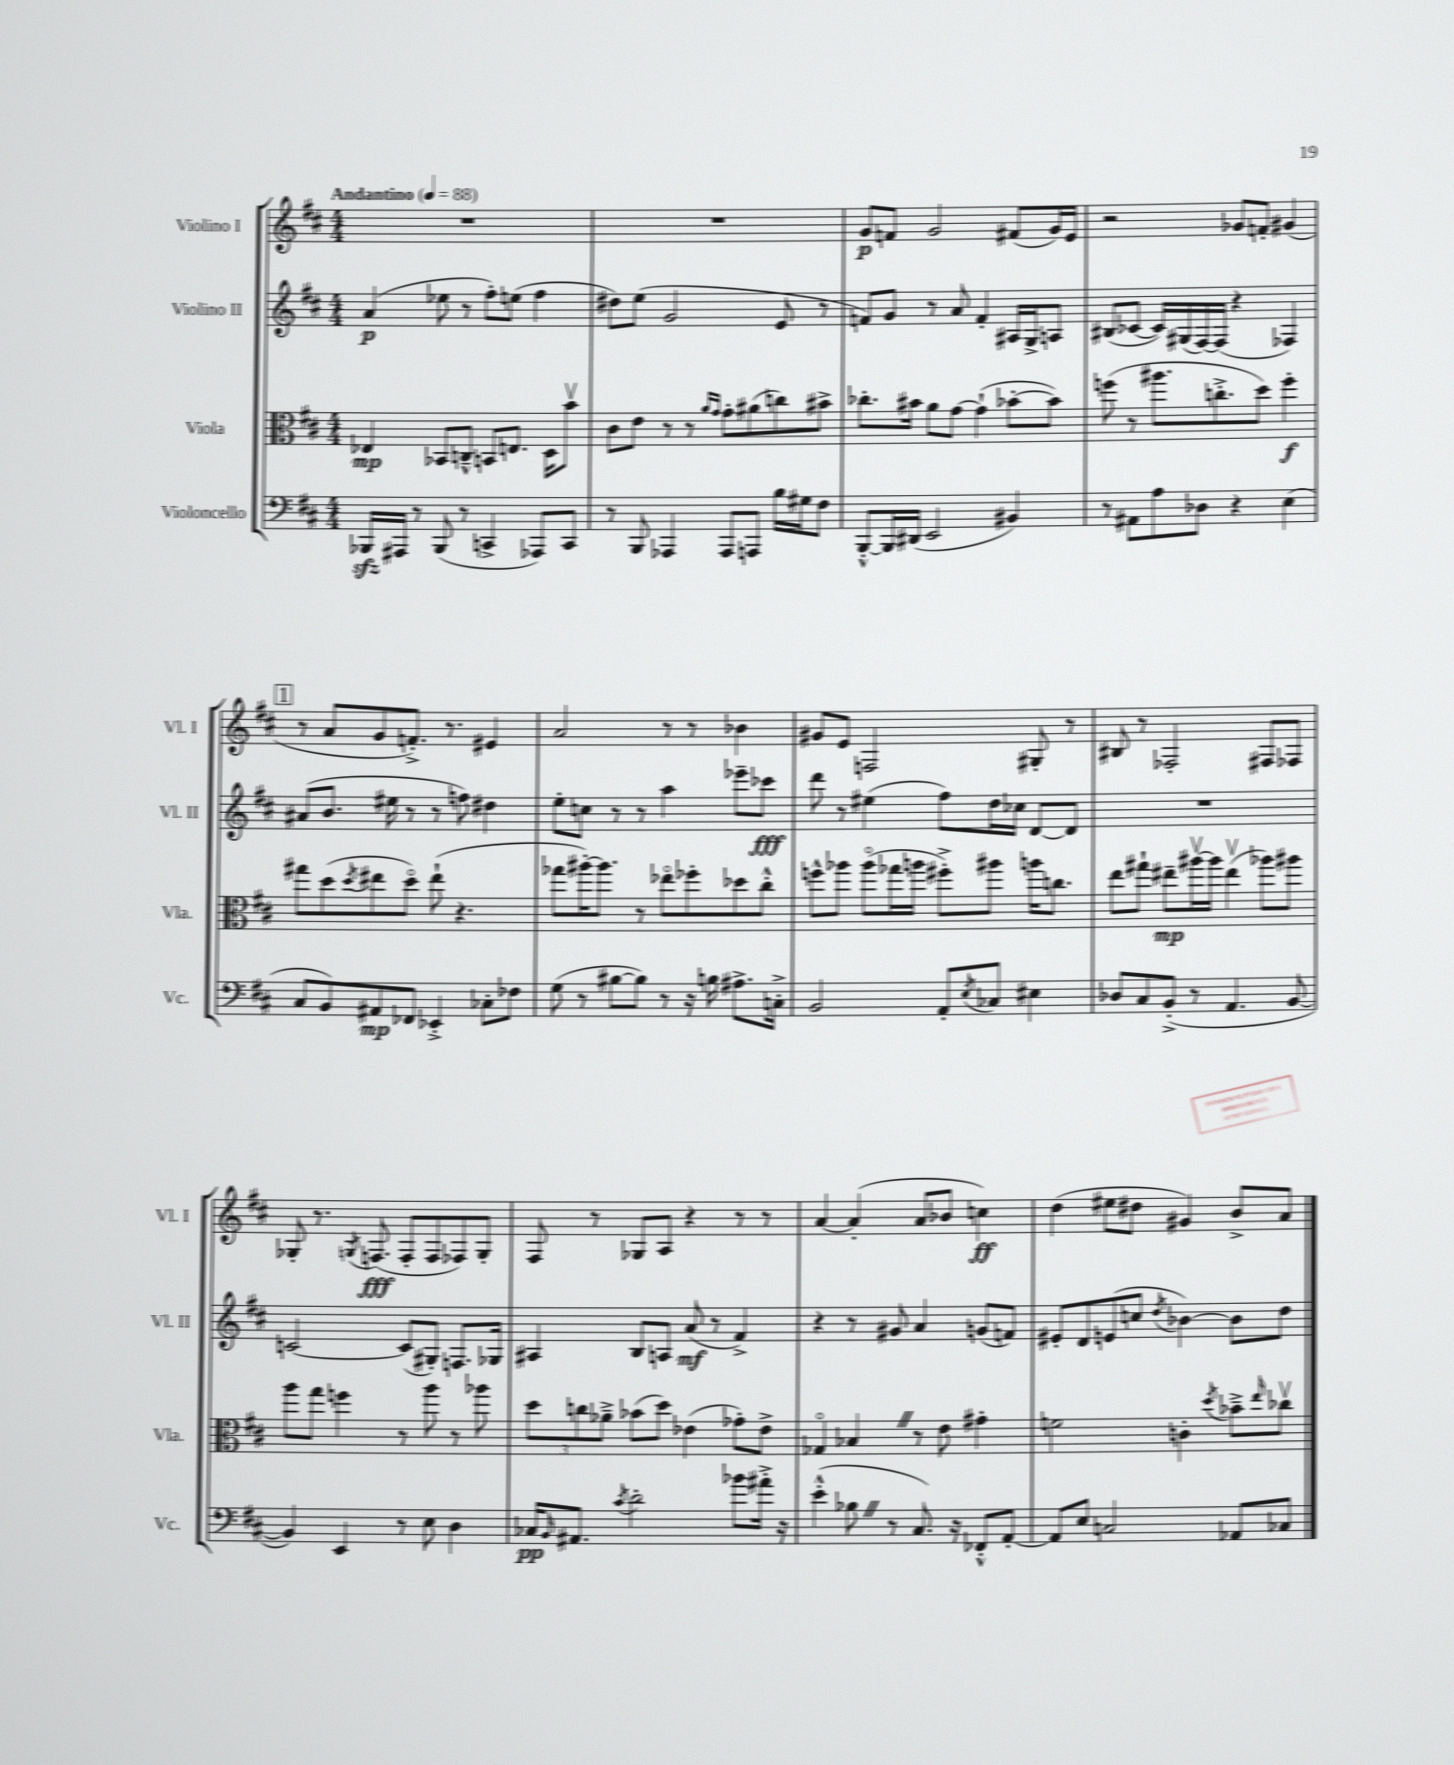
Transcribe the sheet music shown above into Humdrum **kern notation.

**kern	**kern	**kern	**kern
*staff4	*staff3	*staff2	*staff1
*clefF4	*clefC3	*clefG2	*clefG2
*k[f#c#]	*k[f#c#]	*k[f#c#]	*k[f#c#]
*M4/4	*M4/4	*M4/4	*M4/4
*MM88	*MM88	*MM88	*MM88
16BBB-/LL	4E-/	(4a/	1r
16AAA#/JJ	.	.	.
8r	.	.	.
(8BBB-/	8BB-/L	8ee-\	.
8r	8C~^^/J	8r	.
4CC^/	8BB/L	8ff#'\L)	.
.	8.E/J	(8ee\J	.
8AAA-/L)	.	4ff#\	.
.	16D\LK	.	.
8CC/J	8bv\J	.	.
=	=	=	=
8r	8c#\L	8dd#\L)	1r
8BBB/	8e\J	(8ee\J	.
4AAA-/	8r	2g/	.
.	8r	.	.
.	16qqa/LL	.	.
.	16qqg/JJ	.	.
8AAA-/L	8g'\L	.	.
8AAA/J	(8a#\	.	.
16B\LL	8cc\)	8e/	.
16G#\J	.	.	.
8F#\J	8b#^\J	8r	.
=	=	=	=
[8BBB'^^/L	8.cc-'\L	8f/L)	8g/L
16BBB/]L	.	8g/J	8f/J
(16DD#/JJ	16b#\Jk	.	.
2EE/	8a\L	8r	2g/
.	[8g\J	8a/	.
.	(4g`\]	4f'/	.
4BB#/)	[8b-'\L	16A#/LL	(8f#/L
.	.	16G^/J	.
.	8b-\]J)	8A/J	16g/L)
.	.	.	16e/JJ
=	=	=	=
8r	(8ff\	(8B#/L	2r
8AA#\L	8r	[8c-/J	.
8A\	8.aa#\L	16c-/]LL)	.
.	.	(16G#/	.
8D-\J	.	[16F#/)	.
.	8.cc'^\	(16F#/]JJ	.
4r	.	4r	8g-/L
.	8dd\J)	.	8f'/J
(4E\	4ff'\	4F-/)	(4g#/
=	=	=	=
8C#/L	8gg#\L	(8a#/L	8r
8BB/)	(8dd\	8.b/J	8a/L
.	8qdd/	.	.
8AA#/	8ee#\	.	8g/
.	.	16ee#\	.
8FF-/J	8ddo\J)	8r	8.f'^/J)
4EE-'^/	(8ee#`\	8r	.
.	.	.	8.r
.	4.r	8ff\)	.
8C-'\L	.	4dd#\	4e#/
8F-\J	.	.	.
=	=	=	=
(8G\	8gg-\L	8ee'\L	2a/
8r	[16aa#'\K)	8cc\J	.
.	8.aa#\]J	.	.
[8B#\L	.	8r	.
8B#\]J)	8r	8r	.
8r	8ee-o\L	4aa\	8r
16r	8ff-'\	.	8r
16B\	.	.	.
8.A#^\L	8dd-\	8eee-~\L	4b-\
.	8cc#'^^\J	8ccc-\J	.
16C'^\Jk	.	.	.
=	=	=	=
2BB/	8ff^^\L	8ddd\	8g#/L
.	8aa-\J	8r	8e/J
.	(8aa-o\L	(4ee#\	2F/
.	16gg-\L	.	.
.	16aa\JJ	.	.
8AA'/L	8ff#'^\L)	8ff#\L)	.
8qE/	.	.	.
8C-/J	8aa#\J	16dd\L	.
.	.	16cc-\JJ	.
4E#\	16aa\LK	[8d/L	8G#'/
.	8.cc\J	.	.
.	.	8d/]J	8r
=	=	=	=
8D-/L	8ee\L	1r	8B#/
8C#/	8gg#`\J	.	8r
(8BB'^/J	8ee#~\L	.	2F-'/
8r	[16aa#v\L	.	.
.	16aa#\]JJ	.	.
4.AA/	(4ee#v\	.	.
.	8aa-\L)	.	8F#/L
[8BB/	8aa#\J	.	8F-/J
=	=	=	=
4BB/])	8aa\L	[2c/	8G-'/
.	8gg\J	.	8.r
4EE/	4ff\	.	.
.	.	.	8qG/
.	.	.	(8.F/
8r	8r	(8c/]L	8F'/L
8E\	8aa\	8G#'/J)	8F/
4D\	8r	8.F/L	8F-/)
.	8aa-\	.	8G'/J
.	.	16G-/Jk	.
=	=	=	=
16C-/LK	12dd\L	4A#/	8F#/
16qqBB/	.	.	.
8.AA#/J	.	.	.
.	12cc\	.	.
.	.	.	8r
.	12a-~^\J	.	.
8qc#/	.	.	.
2d'\	(8b-\L	8B/L	8G-/L
.	8dd\J)	8A/J	8A/J
.	(4e-\	(8a/	4r
.	.	8r	.
8b-\L	8g-'\L)	4f#^/)	8r
16a#'^\Jk	8e-^\J	.	8r
16r	.	.	.
=	=	=	=
(4e'^^\	4G-o/	4r	[4a/
8B-\	4B-/	8r	(4a'/]
8r	.	8g#/	.
8.C#/)	8r	4a/	8a/L
.	8e\	.	8b-/J
16r	.	.	.
8FF-'^^/L	4g#'\	(8g/L	4cc\)
[8AA'/J	.	8f/J)	.
=	=	=	=
8AA/]L	2f\	8e#'/L	(4dd\
8E/J	.	8d/	.
2C/	.	(8e/	8ee#\L
.	.	8cc/J	8dd#\J
.	.	8qdd/	.
.	4c'\	[4b-\)	4g#/)
.	8qdd/	.	.
8AA-/L	8b-~^\L	8b-\]L	8b^/L
.	16qqee/	.	.
8C-/J	8cc-v\J	8dd\J	8a/J
==	==	==	==
*-	*-	*-	*-
